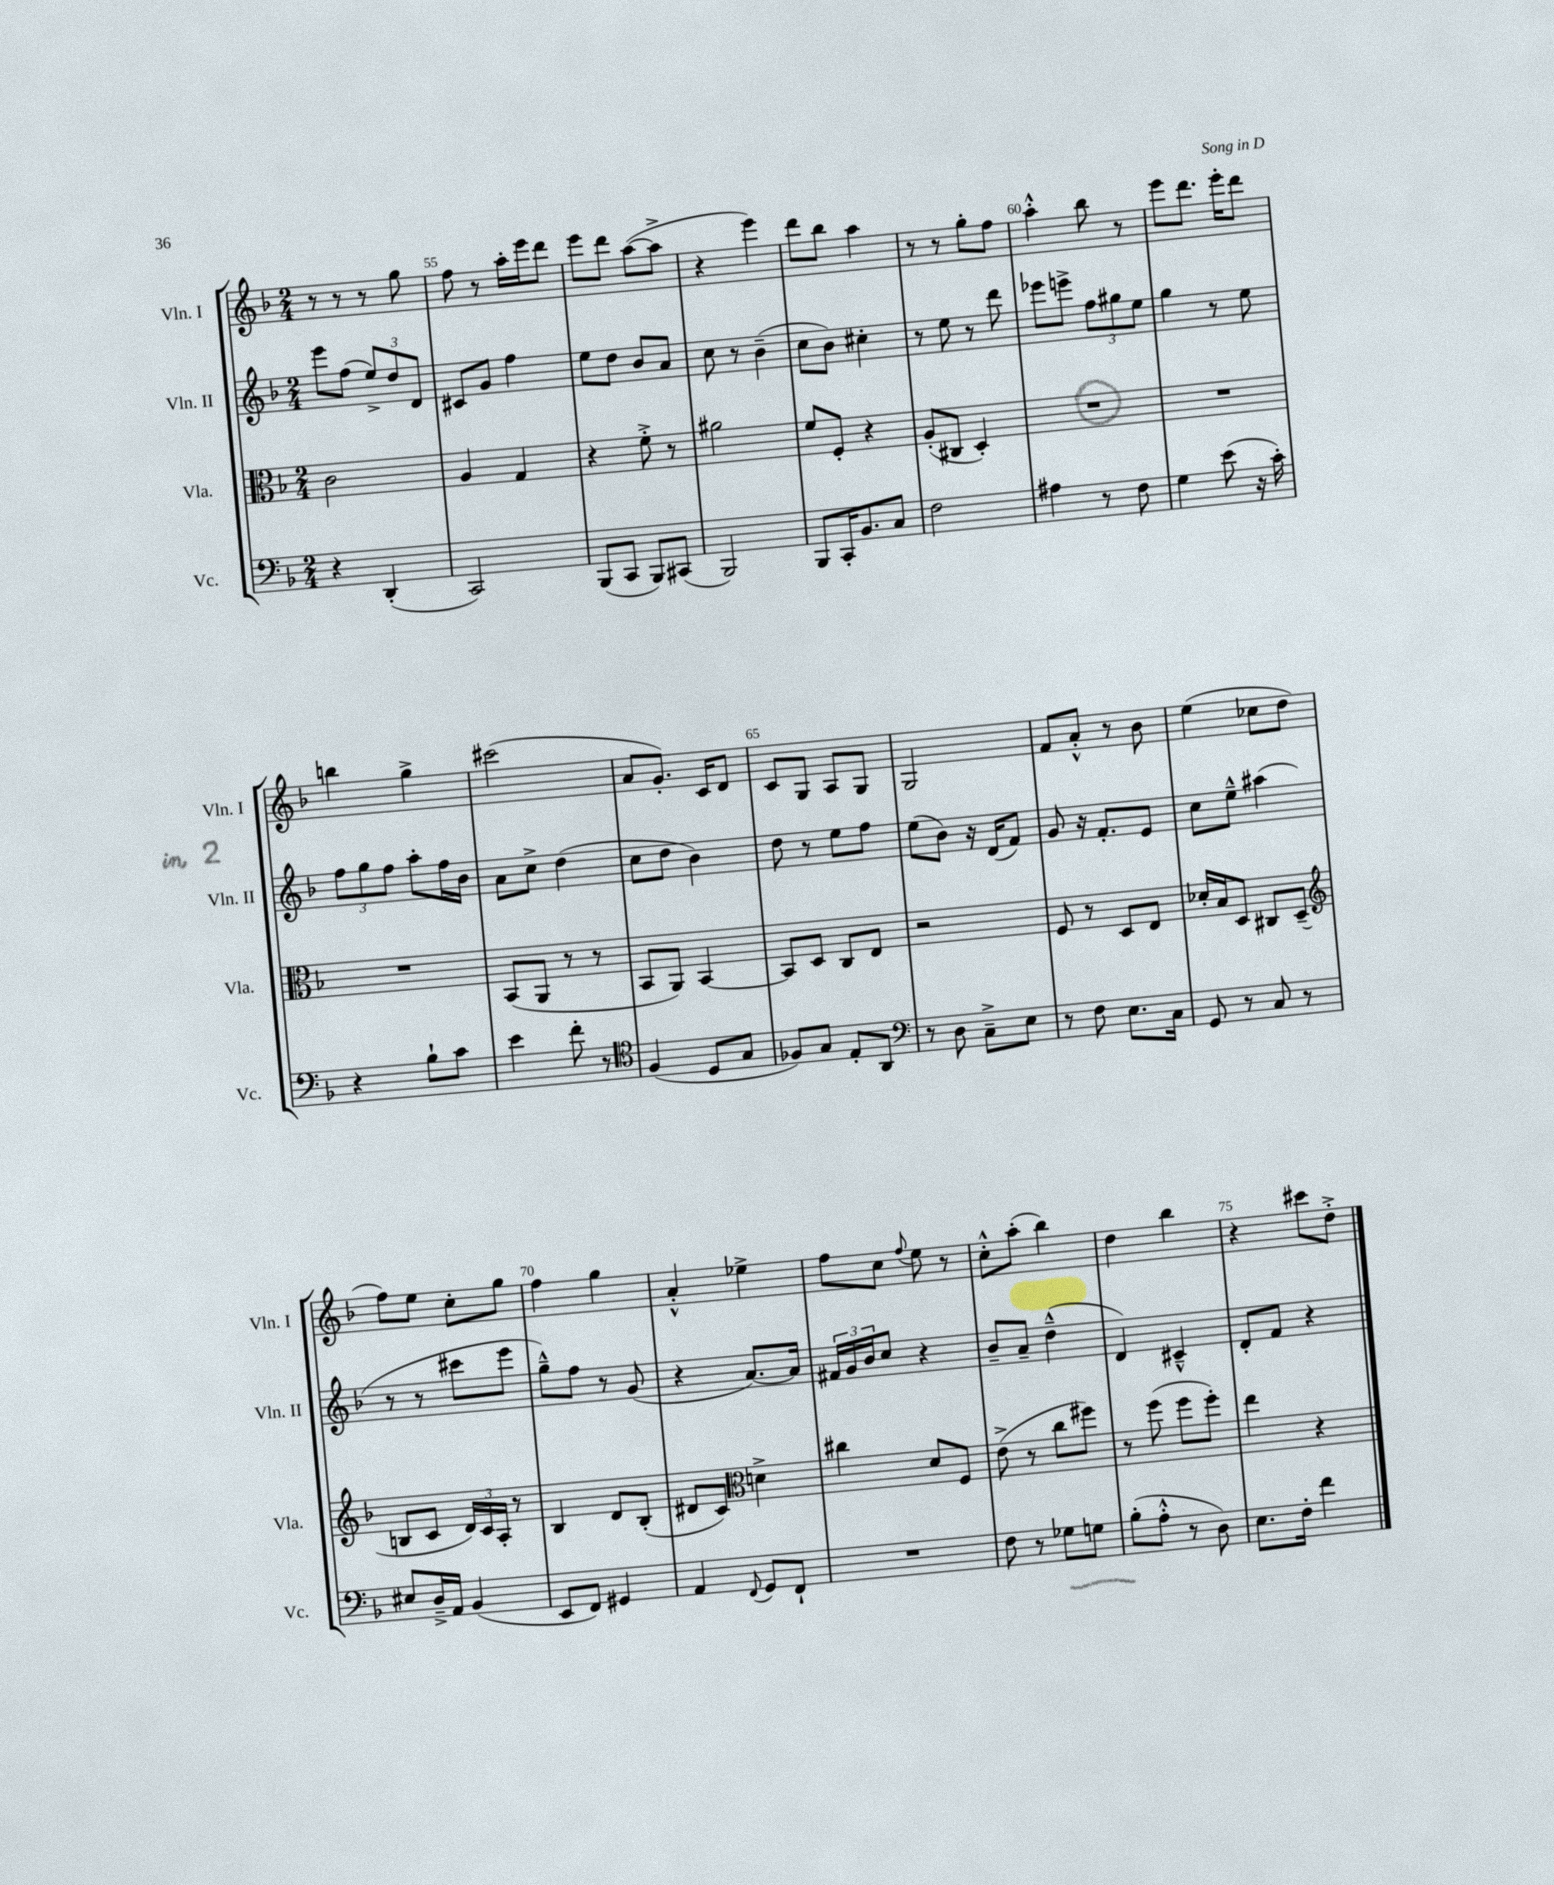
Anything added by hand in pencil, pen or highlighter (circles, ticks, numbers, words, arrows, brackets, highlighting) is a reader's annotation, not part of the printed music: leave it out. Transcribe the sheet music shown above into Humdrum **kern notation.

**kern	**kern	**kern	**kern
*staff4	*staff3	*staff2	*staff1
*clefF4	*clefC3	*clefG2	*clefG2
*k[b-]	*k[b-]	*k[b-]	*k[b-]
*M2/4	*M2/4	*M2/4	*M2/4
4r	2c	8eee	8r
.	.	(8ff	8r
(4DD'	.	12ee^)	8r
.	.	12dd	.
.	.	.	8gg
.	.	12d	.
=	=	=	=
2CC)	4A	8c#	8ff
.	.	8g	8r
.	4G	4ff	16aa'
.	.	.	16eee
.	.	.	8ddd
=	=	=	=
(8BBB-	4r	8ee	8eee
8CC	.	8dd	8ddd
8BBB-)	8f'^	8b-	([8aa
(8CC#	8r	8a	8aa^]
=	=	=	=
2BBB-)	2a#	8cc	4r
.	.	8r	.
.	.	(4b-~	4eee)
=	=	=	=
8BBB-	8f	8cc	8ddd
16CC'	8F'	8b-)	8bb-
8.BB-	.	.	.
.	4r	4cc#'	4aa
8C	.	.	.
=	=	=	=
2F	(8A'	8r	8r
.	8C#	8ee	8r
.	4D')	8r	8gg'
.	.	8ddd	8ff
=	=	=	=
4A#	2r	8eee-	4aa'^^
.	.	8eee^	.
8r	.	12ff	8bb-
.	.	12gg#	.
8F	.	.	8r
.	.	12ee	.
=	=	=	=
4G	2r	4gg	8eee
.	.	.	8.ddd
(8e	.	8r	.
.	.	.	16eee'
16r	.	8ee	8ddd
16c')	.	.	.
=	=	=	=
4r	2r	12ff	4bb
.	.	12gg	.
.	.	12ff	.
8B-`	.	8aa'	4gg^
8c	.	16ff	.
.	.	16b-	.
=	=	=	=
4e	(8BB-	8a	(2ccc#
.	8AA	8cc^	.
8f'	8r	(4dd	.
8r	8r	.	.
=	=	=	=
*clefC4	*	*	*
(4F	8BB-	8cc	8a
.	8AA)	8dd	8.g')
8D	[4BB-	4b-)	.
.	.	.	16c
8G	.	.	8d
=	=	=	=
8F-)	8BB-]	8dd	8c
8G	8D	8r	8G
8E'	8C	8ee	8A
8AA	8E	8ff	8G
=	=	=	=
*clefF4	*	*	*
8r	2r	(8ee	2G
8D	.	8b-)	.
8C~^	.	16r	.
.	.	(16d	.
8E	.	8f)	.
=	=	=	=
8r	8F	8g	8f
8F	8r	16r	8a'^^
.	.	8.f'	.
8.E	8D	.	8r
.	8E	8e	8b-
16C	.	.	.
=	=	=	=
8GG	16d-'	8cc	(4ee
.	16B-	.	.
8r	8D	8ee~^^	.
8C	8C#	(4aa#	8cc-
8r	(8D~	.	8dd
=	=	=	=
*	*clefG2	*	*
8E#	8B	8r	8ff)
16D~^	8c	8r	8ee
16AA	.	.	.
(4BB-	24d)	8ccc#	8cc'
.	24c	.	.
.	24A'	.	.
.	8r	8eee	8gg
=	=	=	=
8EE	4B-	8gg~^^)	4ff
8FF)	.	8ff	.
4GG#	8d	8r	4gg
.	(8B-'	(8g	.
=	=	=	=
4AA	8d#	4r	4a'^^
.	8c)	.	.
*	*clefC3	*	*
8qqFF	.	.	.
8GG	4d^	[8.a)	4ee-^
8FF`	.	.	.
.	.	16a]	.
=	=	=	=
2r	4cc#	24f#	8ff
.	.	24g	.
.	.	24b-	.
.	.	8cc	8cc
.	.	.	8qqff
.	8d	4r	8ee
.	8F	.	8r
=	=	=	=
8F	(8e^	8b-~	8cc'^^
8r	8r	8a~	(8aa'
8G-	8cc	(4dd~^^	4bb-)
8G	8ff#)	.	.
=	=	=	=
(8B-'	8r	4d)	4dd
8A'^^	(8ff	.	.
8r	8ff	4c#~^^	4bb-
8D)	8ff')	.	.
=	=	=	=
8.E	4ee	8d'	4r
.	.	8f	.
16F'	.	.	.
4f	4r	4r	8ccc#
.	.	.	8dd'^
==	==	==	==
*-	*-	*-	*-
